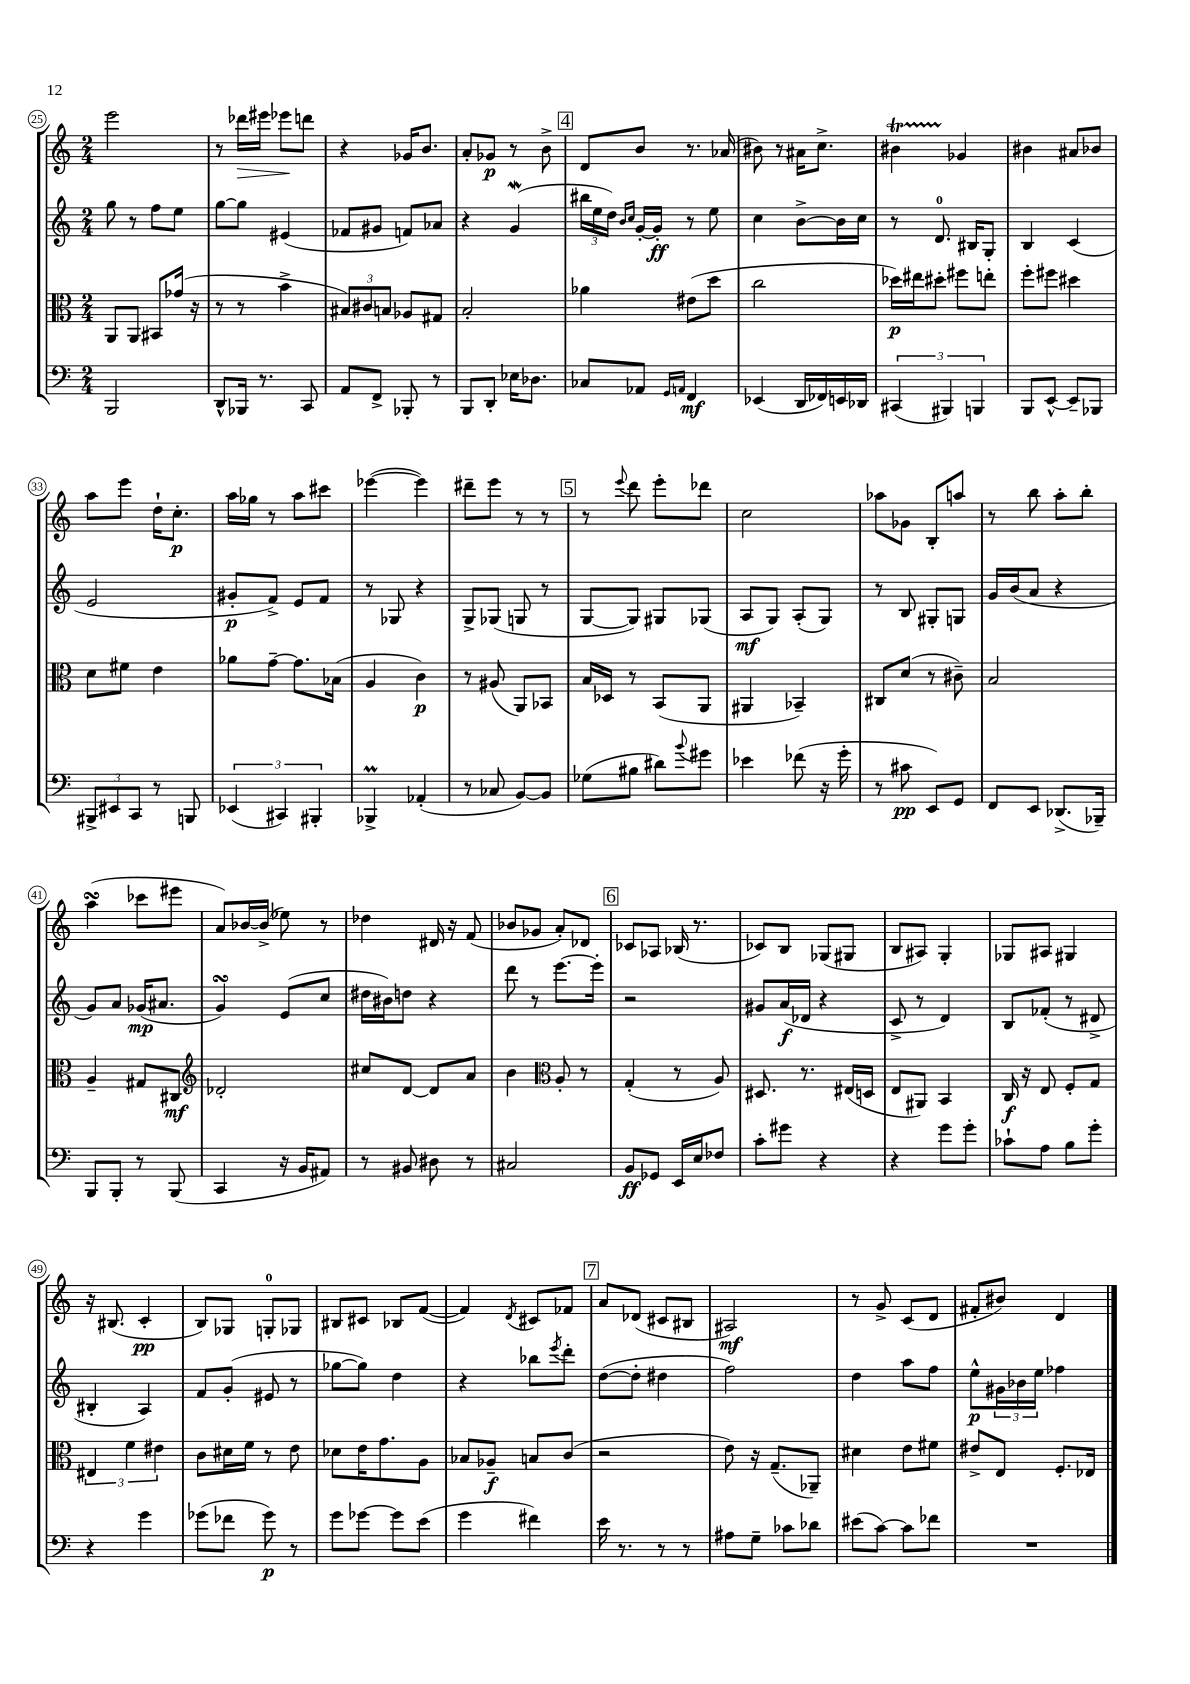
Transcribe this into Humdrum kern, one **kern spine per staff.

**kern	**kern	**kern	**kern
*staff4	*staff3	*staff2	*staff1
*clefF4	*clefC3	*clefG2	*clefG2
*k[]	*k[]	*k[]	*k[]
*M2/4	*M2/4	*M2/4	*M2/4
2BBB/	8AA/L	8gg\	2eee\
.	8AA/J	8r	.
.	8BB#/L	8ff\L	.
.	(16g-/Jk	8ee\J	.
.	16r	.	.
=	=	=	=
8DD^^/L	8r	[8gg\L	8r
16BBB-/Jk	8r	8gg\]J	16ddd-\LL
8.r	.	.	16eee#\JJ
.	4b^\	(4e#/	8eee-\L
8CC/	.	.	8ddd\J
=	=	=	=
8AA/L	12B#/L)	8f-/L	4r
.	12c#/	.	.
8FF^/J	.	8g#/J	.
.	12B/J	.	.
8BBB-'/	8A-/L	8f/L)	16g-/LK
.	.	.	8.b/J
8r	8G#/J	8a-/J	.
=	=	=	=
8BBB/L	2B'/	4r	8a'/L
8DD'/J	.	.	8g-/J
16E-\LK	.	(4g/	8r
8.D-\J	.	.	.
.	.	.	8b^\
=	=	=	=
8C-/L	4a-\	24bb#\LL	8d/L
.	.	24ee\	.
.	.	24dd\JJ)	.
.	.	16qqb/LL	.
.	.	16qqcc/JJ	.
8AA-/J	.	[16g'/LL	8b/J
.	.	16g'/]JJ	.
16qqGG/LL	.	.	.
16qqAA/JJ	.	.	.
4FF/	(8e#\L	8r	8.r
.	8dd\J	8ee\	.
.	.	.	(16a-/
=	=	=	=
(4EE-/	2cc\	4cc\	8b#\)
.	.	.	8r
16DD/LL	.	[8b^\L	16a#\LK
16FF-/)	.	.	8.cc^\J
16EE/	.	16b\]L	.
16DD-/JJ	.	16cc\JJ	.
=	=	=	=
(6CC#/	16dd-\LL)	8r	4b#\
.	16ee#\J	.	.
.	8dd#'\J	8.d/	.
6BBB#/)	.	.	.
.	8ff#\L	.	4g-/
.	.	16B#/LK	.
6BBB/	.	.	.
.	8ee'\J	8G'/J	.
=	=	=	=
8BBB/L	8ff'\L	4B/	4b#\
[8EE^^/J	8ff#\J	.	.
8EE~/]L	4dd#\	(4c/	8a#/L
8BBB-/J	.	.	8b-/J
=	=	=	=
12BBB#^/L	8d\L	2e/	8aa\L
12EE#/	.	.	.
.	8f#\J	.	8eee\J
12CC/J	.	.	.
8r	4e\	.	16dd`\LK
.	.	.	8.cc'\J
8BBB/	.	.	.
=	=	=	=
(6EE-/	8a-\L	8g#'/L	16aa\LL
.	.	.	16gg-\JJ
.	[8g~\J	8f^/J)	8r
6CC#/)	.	.	.
.	8.g\]L	8e/L	8aa\L
6BBB#'/	.	.	.
.	.	8f/J	8ccc#\J
.	(16B-\Jk	.	.
=	=	=	=
4BBB-^/	4A/	8r	([4eee-\
.	.	8G-/	.
(4AA-'/	4c\)	4r	4eee-\])
=	=	=	=
8r	8r	8G^/L	8ddd#~\L
8C-/	(8A#/	(8G-/J	8eee\J
[8BB/L)	8AA/L)	8G/	8r
8BB/]J	8BB-/J	8r	8r
=	=	=	=
(8G-\L	16B/LL	[8G/L	8r
.	16D-/JJ	.	.
.	.	.	8qqeee/
8B#\J	8r	8G/]J)	8ddd\
8d#\L)	(8BB/L	8G#/L	8eee'\L
8qqb/	.	.	.
8g#\J	8AA/J	(8G-/J	8ddd-\J
=	=	=	=
4e-\	4AA#/	8A/L	2cc\
.	.	8G/J)	.
(8f-\	4BB-~/)	(8A'/L	.
16r	.	8G/J)	.
16g'\	.	.	.
=	=	=	=
8r	8C#/L	8r	8aa-\L
8c#\	(8d/J	8B/	8g-\J
8EE/L)	8r	8G#'/L	8B'/L
8GG/J	8c#~\)	8G/J	8aa/J
=	=	=	=
8FF/L	2B/	16g/LL	8r
.	.	(16b/J	.
8EE/J	.	8a/J	8bb\
(8.DD-^/L	.	4r	8aa'\L
.	.	.	8bb'\J
16BBB-~/Jk)	.	.	.
=	=	=	=
8BBB/L	4A~/	8g/L)	(4aa\
8BBB'/J	.	8a/J	.
8r	8G#/L	(16g-/LK	8ccc-\L
.	.	8.a#/J	.
(8BBB/	8C#/J	.	8eee#\J
=	=	=	=
*	*clefG2	*	*
4CC/	2d-'/	4g/)	8a/L)
.	.	.	[16b-/L
.	.	.	(16b-^/]JJ
16r	.	(8e/L	8ee-\)
16BB/LK	.	.	.
8AA#/J)	.	8cc/J	8r
=	=	=	=
8r	8cc#/L	16dd#\LL	4dd-\
.	.	16b#\J)	.
8BB#/	[8d/J	8dd\J	.
8D#\	8d/]L	4r	16d#/
.	.	.	16r
8r	8a/J	.	(8f/
=	=	=	=
2C#/	4b\	8ddd\	8b-/L
.	.	8r	8g-/J
*	*clefC3	*	*
.	8A'/	[8.eee\L	8a'/L)
.	8r	.	8d-/J
.	.	16eee'\]Jk	.
=	=	=	=
8BB/L	(4G'/	2r	8c-/L
8GG-/J	.	.	8A-/J
16EE/LL	8r	.	(16B-/
16E/J	.	.	8.r
8F-/J	8A/)	.	.
=	=	=	=
8c'\L	8.D#/	8g#/L	8c-/L)
8g#\J	.	(16a/L	8B/J
.	8.r	16d-/JJ	.
4r	.	4r	(8G-/L
.	(16E#/LL	.	8G#/J
.	16D/JJ	.	.
=	=	=	=
4r	8E/L	8c^/	8B/L
.	8AA#/J)	8r	8A#/J)
8g\L	4BB/	4d/)	4G'/
8g'\J	.	.	.
=	=	=	=
8c-`\L	16C/	8B/L	8G-/L
.	16r	.	.
8A\J	8E/	(8f-'/J	8A#/J
8B\L	8F'/L	8r	4G#/
8g'\J	8G/J	8d#^/	.
=	=	=	=
4r	6E#/	4B#'/	16r
.	.	.	(8.B#/
.	6f\	.	.
4g\	.	4A/)	4c'/
.	6e#\	.	.
=	=	=	=
(8g-\L	8c\L	8f/L	8B/L)
8f-\J	16d#\L	(8g'/J	8G-/J
.	16f\JJ	.	.
8g-\)	8r	8e#/	8G'/L
8r	8e\	8r	8G-/J
=	=	=	=
8g\L	8d-\L	[8gg-\L	8B#/L
[8g-\J	16e\K	8gg-\]J)	8c#/J
.	8.g\	.	.
8g-\]L	.	4dd\	8B-/L
(8e\J	8A\J	.	([8f/J
=	=	=	=
4g\	8B-/L	4r	4f/])
.	8A-~/J	.	.
.	.	.	8qd/
4f#\)	8B/L	8bb-\L	8c#/L
.	.	8qeee/	.
.	(8c/J	8ddd'\J	8f-/J
=	=	=	=
16e\	2r	([8dd\L	8a/L
8.r	.	.	.
.	.	8dd'\]J	(8d-/J
8r	.	4dd#\	8c#/L
8r	.	.	8B#/J
=	=	=	=
8A#\L	8e\)	2ff\)	2A#/)
8G~\J	16r	.	.
.	(8.G~/L	.	.
8c-\L	.	.	.
8d-\J	8AA-~/J)	.	.
=	=	=	=
(8e#\L	4d#\	4dd\	8r
[8c\J)	.	.	8g^/
8c\]L	8e\L	8aa\L	(8c/L
8f-\J	8f#\J	8ff\J	8d/J
=	=	=	=
2r	8e#^/L	8ee^^\L	8f#'/L
.	8E/J	24g#\L	8b#/J)
.	.	24b-\	.
.	.	24ee\JJ	.
.	8.F'/L	4ff-\	4d/
.	16E-/Jk	.	.
==	==	==	==
*-	*-	*-	*-
